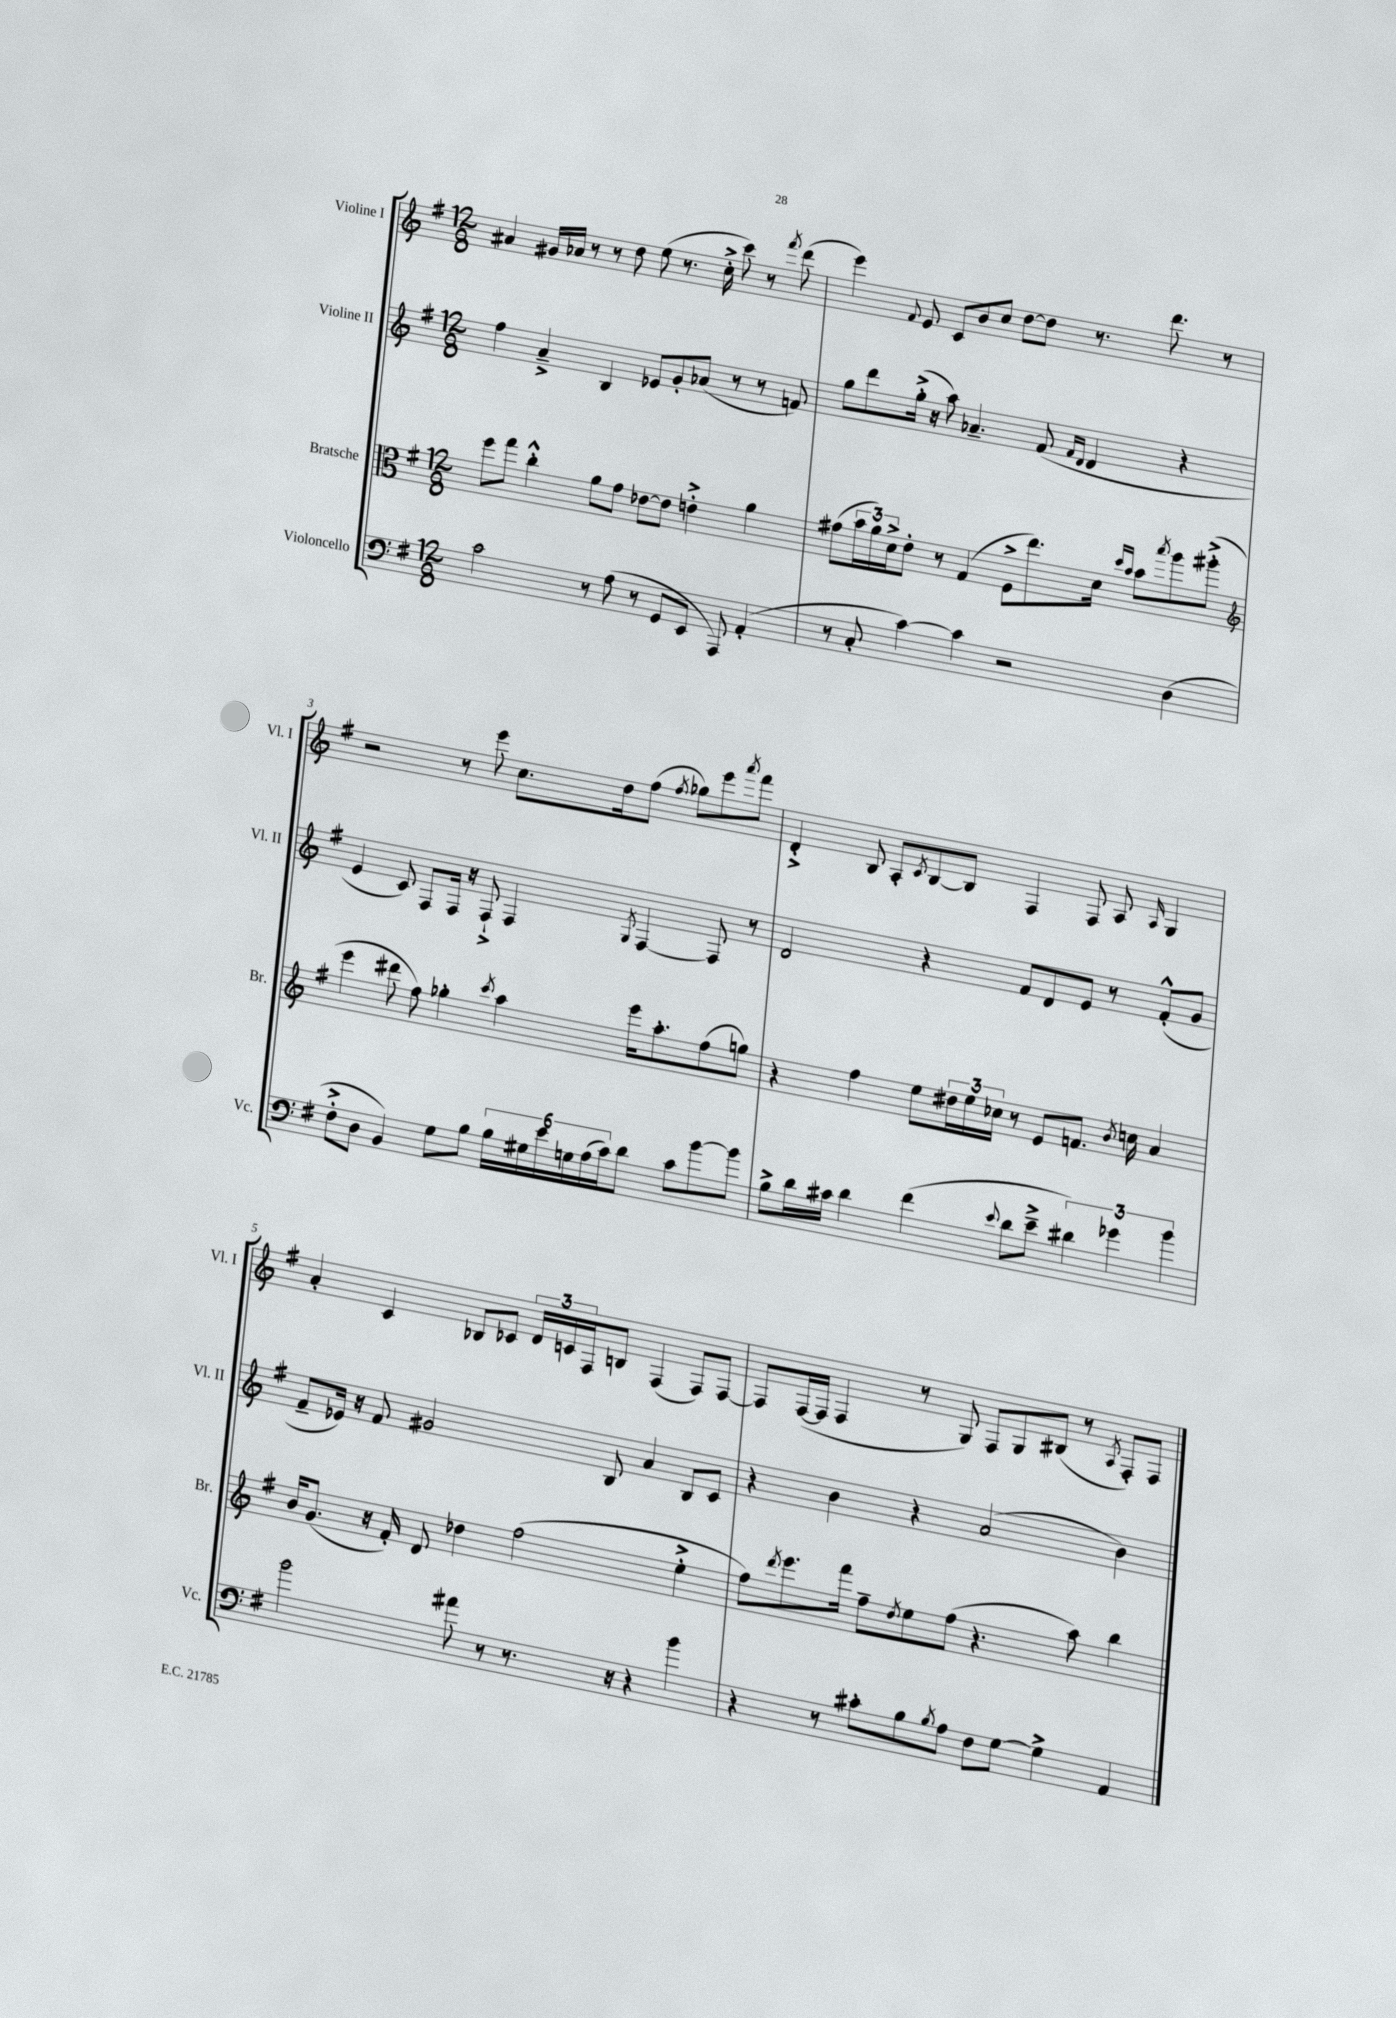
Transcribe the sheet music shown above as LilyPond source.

<<
\new StaffGroup <<
\new Staff = "s0" \with { instrumentName = "Violine I" shortInstrumentName = "Vl. I" } {
    \clef treble \key g \major \numericTimeSignature \time 12/8
    ais'4 gis'16 aes'16 r8 r8 d''8 e''8( r8. c''16-.-> c'''8) r8 \acciaccatura { fis'''8 } d'''8( |
    e'''4) \appoggiatura { fis'8 } e'8 c'8 b'8 c''8 d''8~ d''8 r8. d'''8. r8 |
    r2 r8 e'''8 c''8. d''16 fis''8( \acciaccatura { fis''8 } ges''8) e'''8 \acciaccatura { a'''8 } fis'''8 |
    d'4-.-> b8 a8-. \acciaccatura { c'8 } b8~ b8 fis4 fis8 a8 \grace { a16 } g4 |
    a'4-. c'4 bes8 ces'8 \tuplet 3/2 { d'16 c'16 fis16 } b8 fis4( fis8) fis8~ |
    fis8 fis16~( fis16 fis4 r8 g8) fis8 g8 bis8( r8 \acciaccatura { a8 } fis8-.) fis8 \bar "|." |
}
\new Staff = "s1" \with { instrumentName = "Violine II" shortInstrumentName = "Vl. II" } {
    \clef treble \key g \major \numericTimeSignature \time 12/8
    fis''4 a'4---> b4 ees'8 g'8-. aes'8( r8 r8 f'8) |
    g''8 d'''8 g''16-.->( r16 a''8) aes'4.-- fis'8( \grace { fis'16 d'16 } d'4 r4 |
    e'4 c'8) fis8 fis16 r16 fis8-!-> fis4 \acciaccatura { g8 } fis4~ fis8 r8 |
    d'2 r4 fis'8 d'8 e'8 r8 fis'8-.-^( g'8 |
    fis'8-- ees'16) r16 fis'8 gis'2 b8 a'4 b8 c'8 |
    r4 b'4 r4 a'2( b'4) \bar "|." |
}
\new Staff = "s2" \with { instrumentName = "Bratsche" shortInstrumentName = "Br." } {
    \clef alto \key g \major \numericTimeSignature \time 12/8
    fis''8 g''8 c''4-.-^ a'8 g'8 ees'8~ ees'8 e'4-.-> a'4 |
    gis'8( \tuplet 3/2 { b'16 a'16) d'16-> } e'8-. r8 g4( fis8-> e''8.) d'16 \grace { d''16 b'16 } b'8 \acciaccatura { b''8 } a''8 ais''8-.->( |
    \clef treble e'''4 dis'''8 fis''8) ges''4-. \acciaccatura { c'''8 } a''4 e'''16 a''8.-. fis''8( g''8) |
    r4 fis''4 e''8 \tuplet 3/2 { dis''16 e''16 ces''16 } r8 e'8 f'8. \acciaccatura { b'8 } c''16 a'4 |
    b'16 g'8.( r16 fis'16-.) d'8 des''4 fis''2( e''4-.-> |
    fis''8) \acciaccatura { d'''8 } e'''8. fis'''16 fis''8-- \acciaccatura { d''8 } e''8 fis''8( r4. a''8) b''4 \bar "|." |
}
\new Staff = "s3" \with { instrumentName = "Violoncello" shortInstrumentName = "Vc." } {
    \clef bass \key g \major \numericTimeSignature \time 12/8
    c'2 r8 a8( r8 g,8 e,8 a,,8) a,4-.( |
    r8 c8-. c'4~) c'4 r2 d4( |
    fis8-.-> d8 b,4) g8 b8 \tuplet 6/4 { b16 gis16 e'16 g16 a16( c'16) } d'8 c'8 b'8~ b'8 |
    b8-> d'16 cis'16 d'4 fis'4( \appoggiatura { e'8 } d'8 e'8---> \tuplet 3/2 { dis'4) ges'4 b'4 } |
    b'2 ais'8 r8 r8. r16 r4 b'4 |
    r4 r8 cis'8-. b8 \acciaccatura { b8 } a8 fis8 g8~ g4-> a,4 \bar "|." |
}
>>
>>
